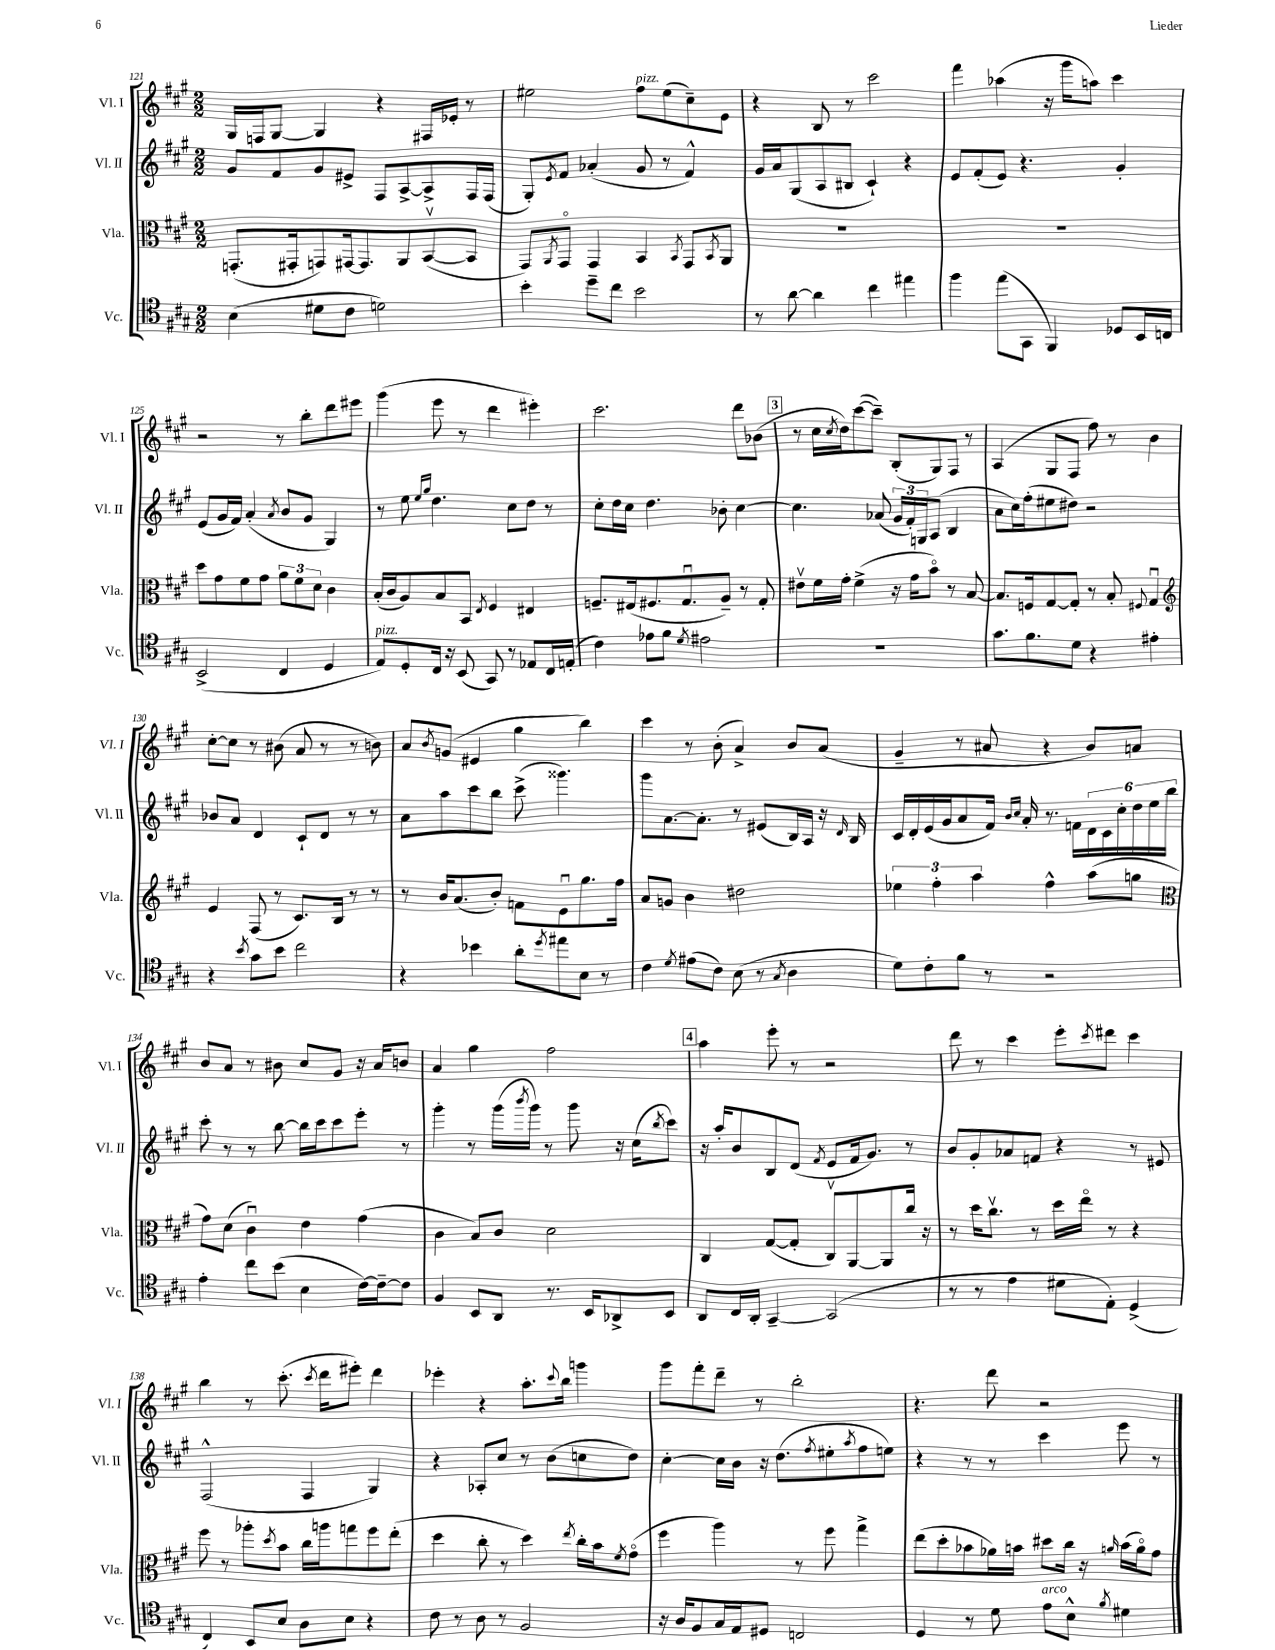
<<
\new StaffGroup <<
\new Staff = "s0" \with { instrumentName = "Vl. I" shortInstrumentName = "Vl. I" } {
    \clef treble \key a \major \numericTimeSignature \time 2/2
    gis16 f16 gis8~ gis4 r4 fis16 ees'16-. r8 |
    eis''2 fis''8^\markup { \italic "pizz." } eis''8( cis''8--) e'8 |
    r4 b8 r8 cis'''2 |
    fis'''4 aes''4( r16 gis'''16 a''8) cis'''4 |
    r2 r8 b''8-. d'''8 eis'''8 |
    gis'''4( e'''8 r8 d'''4 eis'''4-.) |
    cis'''2. d'''8 bes'8( |
    \mark \markup { \box "3" } r8 cis''16 \acciaccatura { cis''8 } d''16) cis'''8~( cis'''8--) b8-.( gis8) fis8 r8 |
    a4( gis8 fis8 fis''8) r8 b'4 |
    cis''8~-. cis''8 r8 bis'8( a'8 r8 r8 b'8) |
    a'8 \acciaccatura { b'8 } g'8( eis'4 gis''4 b''4) |
    cis'''4 r8 b'8-.( a'4->) b'8 a'8( |
    gis'4-- r8 ais'8 r4 b'8) a'8 |
    b'8 a'8 r8 bis'8 cis''8 gis'8 r16 a'16 b'8 |
    a'4 gis''4 fis''2 |
    \mark \markup { \box "4" } a''4 e'''8-. r8 r2 |
    d'''8 r8 cis'''4 e'''8-. \acciaccatura { cis'''8 } dis'''8 cis'''4 |
    b''4 r8 cis'''8.-.( \acciaccatura { cis'''8 } d'''16 eis'''8-.) d'''4 |
    ees'''4-. r4 a''8.-. \appoggiatura { cis'''8 } b''16 g'''4 |
    gis'''8 fis'''8-. d'''8-- r8 b''2-. |
    r4. d'''8 r2 \bar "|." |
}
\new Staff = "s1" \with { instrumentName = "Vl. II" shortInstrumentName = "Vl. II" } {
    \clef treble \key a \major \numericTimeSignature \time 2/2
    gis'8 fis'8 gis'8 eis'8-> fis8 a8~-> a8-> fis16 fis16( |
    gis8-.) \acciaccatura { e'8 } fis'8 aes'4-.( gis'8 r8 fis'4-^) |
    gis'16 a'16 gis8( a8 bis8 cis'4-!) r4 |
    e'8 fis'8-.( e'8) r4. gis'4-. |
    e'8( gis'16 fis'16) a'4-.( \acciaccatura { a'8 } b'8 gis'8 gis4) |
    r8 e''8 \grace { e''16 gis''16 } d''4. cis''8 d''8 r8 |
    cis''8-. d''16 cis''16 d''4. bes'8-. cis''4~ |
    \mark \markup { \box "3" } cis''4. aes'8( \tuplet 3/2 { gis'16 fis'16-.) g16 } a8( b4 |
    a'8 cis''16) fis''16-.( eis''8 dis''8) r2 |
    bes'8 a'8 d'4 cis'8-! d'8 r8 r8 |
    a'8 a''8 cis'''8 b''8 cis'''8->( gisis'''4.) |
    gis'''8 a'8.~ a'8.-. r8 eis'8( b16) a16 r16 \grace { d'16 } b16 |
    cis'16 d'16-. e'16( gis'16 a'8 fis'16) \grace { b'16 cis''16 } a'16-. r8. f'16 \tuplet 6/4 { d'16 cis'16 cis''16-. d''16 e''16 b''16 } |
    cis'''8-. r8 r8 b''8~ b''16 cis'''16 cis'''8 e'''8-. r8 |
    gis'''4-. r8 gis'''16( \acciaccatura { b'''8 } gis'''16) r8 gis'''8 r16 cis''16( \acciaccatura { b''8 } cis'''8) |
    \mark \markup { \box "4" } r16 a''16-. b'8 b8 d'8( \acciaccatura { fis'8 } e'8 fis'16 gis'8.) r8 |
    b'8 gis'8-. aes'8 f'8 r4 r8 eis'8 |
    fis2-^( fis4 gis4) |
    r4 aes8-. cis''8 r8 b'8( c''8 d''8) |
    cis''4~-. cis''16 b'16 r16 d''8.( \acciaccatura { fis''8 } eis''8-. \acciaccatura { a''8 } fis''8 e''8) |
    r4 r8 r8 cis'''4 e'''8 r8 \bar "|." |
}
\new Staff = "s2" \with { instrumentName = "Vla." shortInstrumentName = "Vla." } {
    \clef alto \key a \major \numericTimeSignature \time 2/2
    g,8.-.( gis,16-. g,8) gis,16~ gis,8. a,8 b,8~\upbow( b,8 |
    gis,8) \acciaccatura { a,8 } gis,8\flageolet gis,4 b,4 \acciaccatura { b,8 } gis,8 \acciaccatura { b,8 } a,8 |
    R1 |
    R1 |
    d''8 gis'8 fis'8 gis'8 \tuplet 3/2 { a'8 fis'8 d'8 } cis'4 |
    b16-.( cis'16 a8) b8 b,8 \acciaccatura { e8 } fis4 eis4 |
    f8.-- eis16( fis8. gis8.\downbow a8--) r8 gis8-. |
    \mark \markup { \box "3" } eis'8\upbow fis'16 gis'16-. fis'4->( r16 gis'16 b'8\flageolet) r8 b8~ |
    b8. f16 gis8~ gis8-. r8 b8-. \appoggiatura { fis8 } gis4\downbow |
    \clef treble e'4 fis8( r8 cis'8.) b16 r8 r8 |
    r8 b'16 a'8.( b'8-.) f'8 e'8\downbow gis''8. fis''16 |
    a'8 g'8 b'4 dis''2 |
    \tuplet 3/2 { ees''4 fis''4-. a''4 } fis''4-^ a''8( g''8 |
    \clef alto gis'8) d'8( cis'4\downbow) e'4 gis'4( |
    cis'4 b8) cis'8 d'2 |
    \mark \markup { \box "4" } cis4 gis8~( gis8-. cis8\upbow) a,8~ a,8 cis''16 r16 |
    r8 d''16 cis''8.\upbow r8 d''16 e''16\flageolet r8 r4 |
    fis''8 r8 aes''8-. \acciaccatura { d''8 } b'8 cis''16 a''16 g''8 fis''8 e''8-.( |
    d''4 cis''8-. r8 d''4) \acciaccatura { e''8 } cis''16-. b'16 \acciaccatura { fis'8 } gis'8\flageolet( |
    fis''4 a''4) r8 fis''8 gis''4-> |
    e''8( d''8-. bes'8 aes'16) b'16 dis''8 cis''16 r16 \grace { a'16 } b'16( a'16\flageolet) gis'8 \bar "|." |
}
\new Staff = "s3" \with { instrumentName = "Vc." shortInstrumentName = "Vc." } {
    \clef tenor \key a \major \numericTimeSignature \time 2/2
    b4( dis'8 cis'8 d'2) |
    b'4-. d''8-- cis''8 b'2 |
    r8 a'8~ a'4 cis''4 eis''4 |
    fis''4 e''8( gis,8 fis,4) des8 b,16 c16 |
    b,2->( cis4 d4 |
    e8^\markup { \italic "pizz." }) d8-. cis16 r16 b,8( gis,8) r8 ees8 cis16 e16-.( |
    cis'4) ees'8 fis'8 \acciaccatura { d'8 } eis'2 |
    \mark \markup { \box "3" } R1 |
    gis'8. fis'8. d'8 r4 eis'4-. |
    r4 \acciaccatura { b'8 } gis'8 b'8 cis''2 |
    r4 bes'4 a'8-. \acciaccatura { d''8 } eis''8 b8 r8 |
    cis'4 \acciaccatura { d'8 } eis'8( cis'8) b8( r8 \acciaccatura { gis8 } a4 |
    d'8) cis'8-. fis'8 r8 r2 |
    e'4-. cis''8 b'8( b4 cis'16~) cis'16~-- cis'8 |
    fis4 b,8 a,8 r8. b,16 aes,8-> b,8 |
    \mark \markup { \box "4" } a,8 cis16 a,16-. gis,4~-- gis,2( |
    r8 r8 e'4 dis'8 e8-.) d4->( |
    cis4) b,8 b8 a8 b8 r4 |
    cis'8 r8 a8 r8 fis2 |
    r16 a16 fis8 gis16 e16 dis8 c2 |
    d4 r8 d'8 e'8^\markup { \italic "arco" } b8-^ \acciaccatura { fis'8 } dis'4 \bar "|." |
}
>>
>>
\layout { \context { \Score currentBarNumber = #121 } }
